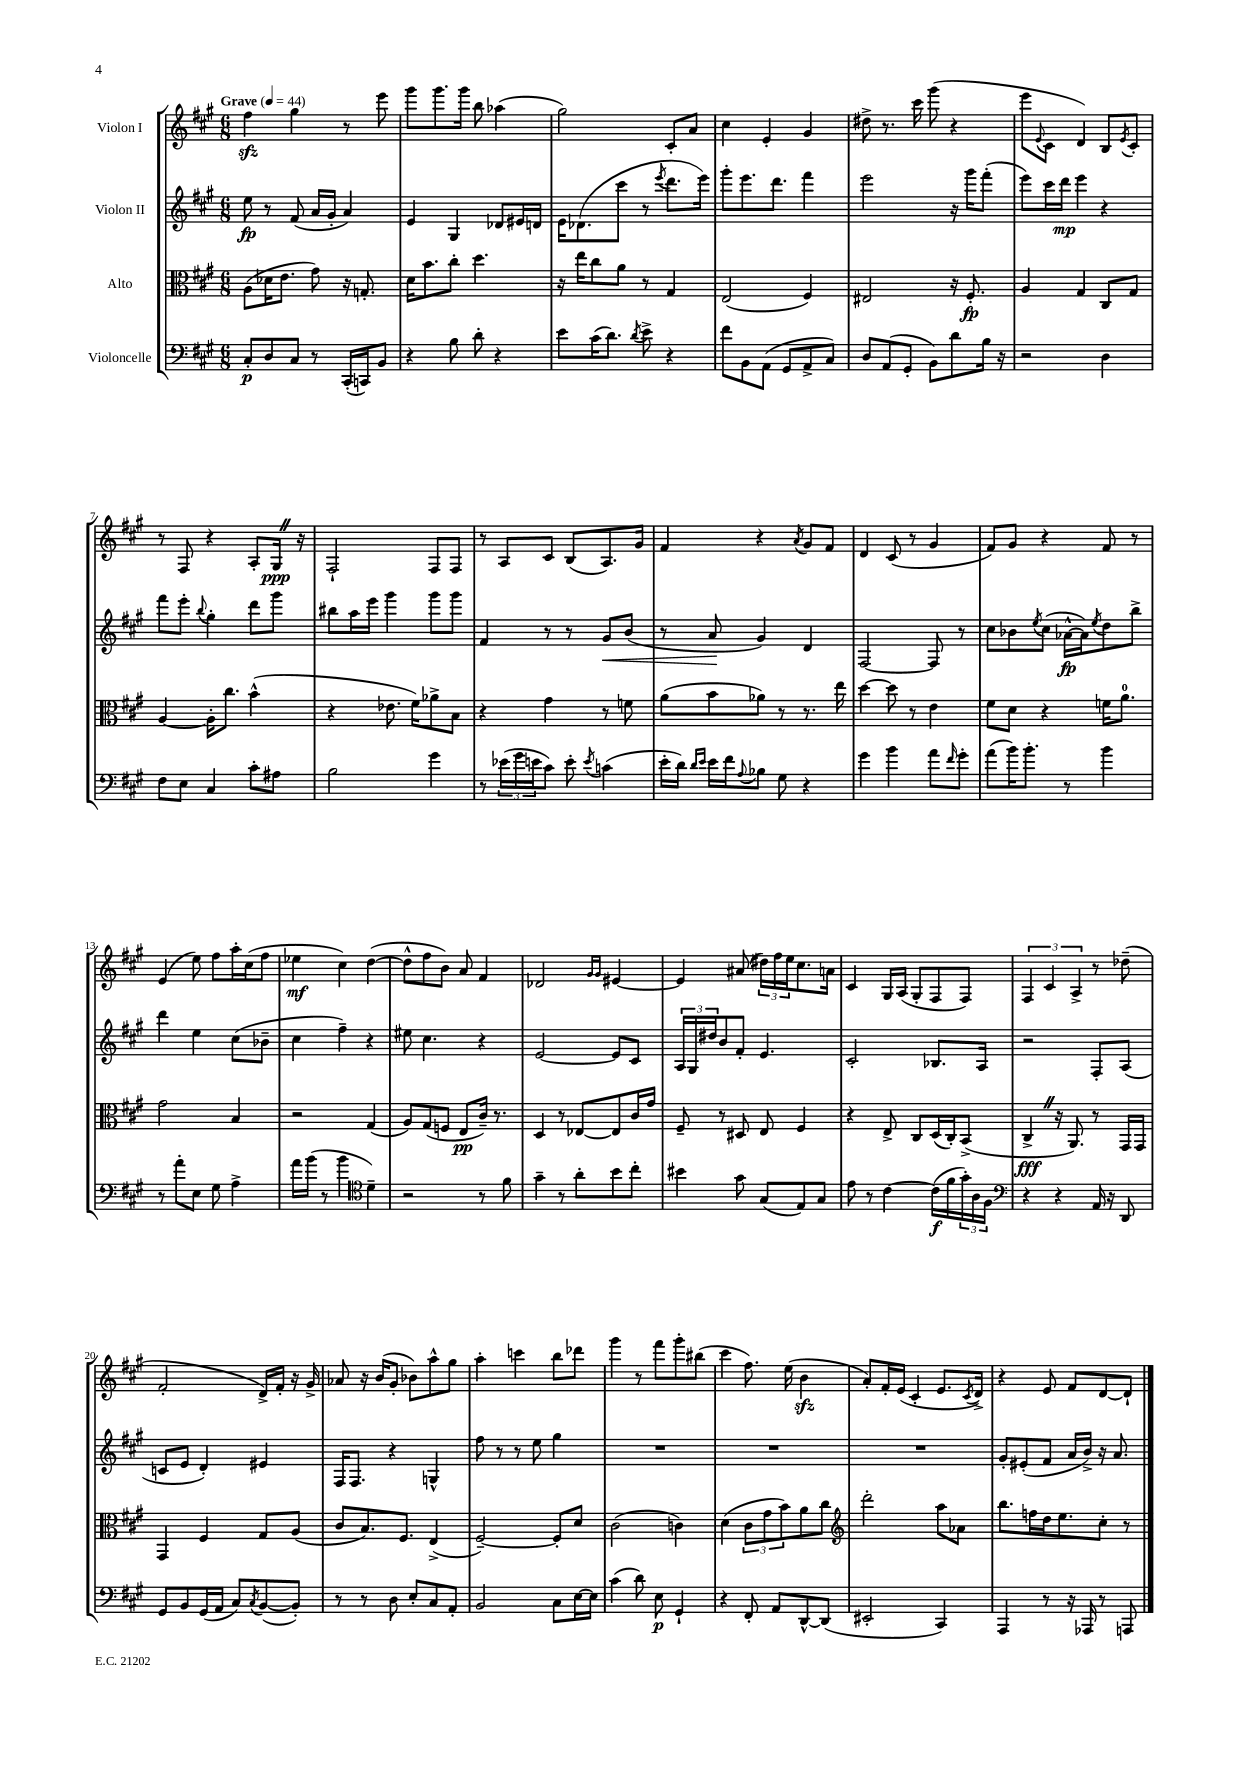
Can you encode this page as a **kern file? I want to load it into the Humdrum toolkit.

**kern	**kern	**kern	**kern
*staff4	*staff3	*staff2	*staff1
*clefF4	*clefC3	*clefG2	*clefG2
*k[f#c#g#]	*k[f#c#g#]	*k[f#c#g#]	*k[f#c#g#]
*M6/8	*M6/8	*M6/8	*M6/8
*MM44	*MM44	*MM44	*MM44
8C#'	(8A	8ee	4ff#
8D	16d-	8r	.
.	8.e	.	.
8C#	.	(8f#	4gg#
8r	8g#)	16a	.
.	.	16g#'	.
(16CC#'	16r	4a)	8r
16CC)	8.G'	.	.
8BB	.	.	8eee
=	=	=	=
4r	16d	4e	8ggg#
.	8.b	.	.
.	.	.	8.ggg#
8B	8cc#'	4G#	.
.	.	.	16ggg#
8d'	4.dd	.	8bb
4r	.	8d-	(4aa-
.	.	16e#	.
.	.	16d	.
=	=	=	=
8e	16r	16e	2gg#)
.	16ee	(8.d-	.
(16c#	8cc#	.	.
8.d)	.	.	.
.	8a	8ccc#	.
8qd	.	.	.
8e^	8r	8r	.
.	.	8qeee	.
4r	4G#	8.ddd	8c#'
.	.	.	8a
.	.	16eee)	.
=	=	=	=
8f#	(2E	8ggg#'	4cc#
8BB	.	8.eee	.
(8AA	.	.	4e'
.	.	8.ddd	.
8GG#	.	.	.
8AA^	4F#)	4fff#	4g#
8C#)	.	.	.
=	=	=	=
8D	2E#	2eee	8dd#^
(8AA	.	.	8.r
8GG#'	.	.	.
.	.	.	16ccc#
8BB)	.	.	(8ggg#
8d	16r	16r	4r
.	8.F#'	16ggg#	.
16B	.	(8fff#'	.
16r	.	.	.
=	=	=	=
2r	4A	8eee)	8eee
.	.	.	8qqe
.	.	16ccc#	8c#
.	.	16ddd	.
.	4G#	4eee	4d)
4D	8C#	4r	8B
.	.	.	8qe
.	8G#	.	8c#'
=	=	=	=
8F#	[4A	8fff#	8r
8E	.	8eee'	8F#
.	.	8qqbb	.
4C#	16A']	4gg#'	4r
.	8.cc#	.	.
8c#'	(4b^^	8ddd	8A'
8A#	.	8ggg#	16G#
.	.	.	16r
=	=	=	=
2B	4r	8bb#	2F#`
.	.	16aa	.
.	.	16eee	.
.	8.e-	4ggg#	.
.	16f#)	.	.
4g#	8a-^	8ggg#	8F#
.	8B	8ggg#	8F#
=	=	=	=
8r	4r	4f#	8r
(24e-	.	.	8A
24g#	.	.	.
24e	.	.	.
8c#)	4g#	8r	8c#
8e'	.	8r	(8B
8qe	.	.	.
(4c	8r	8g#	8.A)
.	8f	(8b	.
.	.	.	16g#
=	=	=	=
16e'	(8a	8r	4f#
16d)	.	.	.
16qqd	.	.	.
16qqe	.	.	.
16e	8b	8a	.
16f#	.	.	.
8qqA	.	.	.
8B-	8a-)	4g#)	4r
8G#	8r	.	.
.	.	.	8qa
4r	8.r	4d	8g#
.	.	.	8f#
.	16ee	.	.
=	=	=	=
4g#	[4dd	[2F#	4d
4b	8dd]	.	(8c#
.	8r	.	8r
8a	4e	8F#]	4g#
16qqf#	.	.	.
8g#'	.	8r	.
=	=	=	=
(8a	8f#	8cc#	8f#)
16b)	8d	8b-	8g#
8.b'	.	.	.
.	.	8qee	.
.	4r	(8cc#	4r
8r	.	[16a-^^	.
.	.	16a-])	.
.	.	8qee	.
4b	16f	8dd	8f#
.	8.a	.	.
.	.	8bb^	8r
=	=	=	=
8r	2g#	4ddd	(4e
8a'	.	.	.
8E	.	4ee	8ee)
8G#	.	.	8ff#
4A^	4B	(8cc#	16aa'
.	.	.	(16cc#
.	.	8b-~	8ff#
=	=	=	=
16a	2r	4cc#	4ee-
(16b	.	.	.
8r	.	.	.
4b	.	4ff#~)	4cc#)
*clefC4	*	*	*
4d~)	(4G#	4r	([4dd
=	=	=	=
2r	8A)	8ee#	8dd^^]
.	(8G#	4.cc#	8ff#
.	8F	.	8b)
.	8E	.	8a
8r	16c#~)	4r	4f#
.	8.r	.	.
8f#	.	.	.
=	=	=	=
4g#~	4D	[2e	2d-
8r	8r	.	.
8a'	[8E-	.	.
.	.	.	16qqg#
.	.	.	16qqg#
8b	8E-]	8e]	[4e#
8cc#'	16c#	8c#	.
.	16g#	.	.
=	=	=	=
4b#	8F#~	24A	4e#]
.	.	24G#	.
.	.	24dd#	.
.	8r	8b	.
8g#	8D#	8f#'	(8a#
(8G#	8E	4.e	24dd#)
.	.	.	24ff#
.	.	.	24ee
8E)	4F#	.	8.cc#
8G#	.	.	.
.	.	.	16a
=	=	=	=
8e	4r	2c#'	4c#
8r	.	.	.
[4c#	8E^	.	16G#
.	.	.	(16A
.	8C#	.	8G#'
(16c#]	(16D	8.B-	8F#
16f#	16C#')	.	.
24g#')	(8BB^	.	8F#)
24A	.	.	.
.	.	16A	.
24F#	.	.	.
=	=	=	=
*clefF4	*	*	*
4r	4C#^	2r	6F#
.	.	.	6c#
4r	16r	.	.
.	8.AA)	.	.
.	.	.	6A^
16AA	8r	8F#'	8r
16r	.	.	.
8DD	16GG#	(8A	(8dd-~
.	16GG#	.	.
=	=	=	=
8GG#	4GG#	8c	2f#'
8BB	.	8e	.
(16GG#	4F#	4d')	.
16AA	.	.	.
8C#)	.	.	.
8qC#	.	.	.
([8BB	8G#	4e#	16d^)
.	.	.	16f#'
8BB'])	(8A	.	16r
.	.	.	16g#^
=	=	=	=
8r	8c#	16F#	8a-
.	.	8.F#	.
8r	8.B)	.	16r
.	.	.	(16b
8D	.	4r	8g#'
.	8.F#	.	.
8E'	.	.	8b-)
8C#	(4E^	4G^^	8aa^^
8AA'	.	.	8gg#
=	=	=	=
2BB	[2F#~)	8ff#	4aa'
.	.	8r	.
.	.	8r	4ccc
.	.	8ee	.
8C#	8F#']	4gg#	8bb
[16E	8d	.	8ddd-
16E]	.	.	.
=	=	=	=
(4c#	(2c#	2.r	4ggg#
8d)	.	.	8r
8E	.	.	8fff#
4GG#`	4c)	.	8ggg#'
.	.	.	(8bb#
=	=	=	=
4r	(4d	2.r	4ccc#
8FF#'	12c#	.	8.ff#)
.	12g#	.	.
8AA	.	.	.
.	12b)	.	.
.	.	.	(16ee
[8DD^^	8a	.	4b
(8DD]	8cc#	.	.
=	=	=	=
*	*clefG2	*	*
2EE#'	2ddd'	2.r	8a')
.	.	.	16f#'
.	.	.	(16e
.	.	.	4c#'
4CC#)	8aa	.	8.e
.	8a-	.	.
.	.	.	8qc#
.	.	.	16d^)
=	=	=	=
4AAA	8.bb	8g#'	4r
.	.	(8e#'	.
.	16ff	.	.
8r	16dd	8f#	8e
.	8.ee	.	.
16r	.	16a	8f#
16AAA-	.	16b^)	.
8r	8cc#'	16r	[8d
.	.	8.a	.
8AAA	8r	.	8d`]
==	==	==	==
*-	*-	*-	*-
